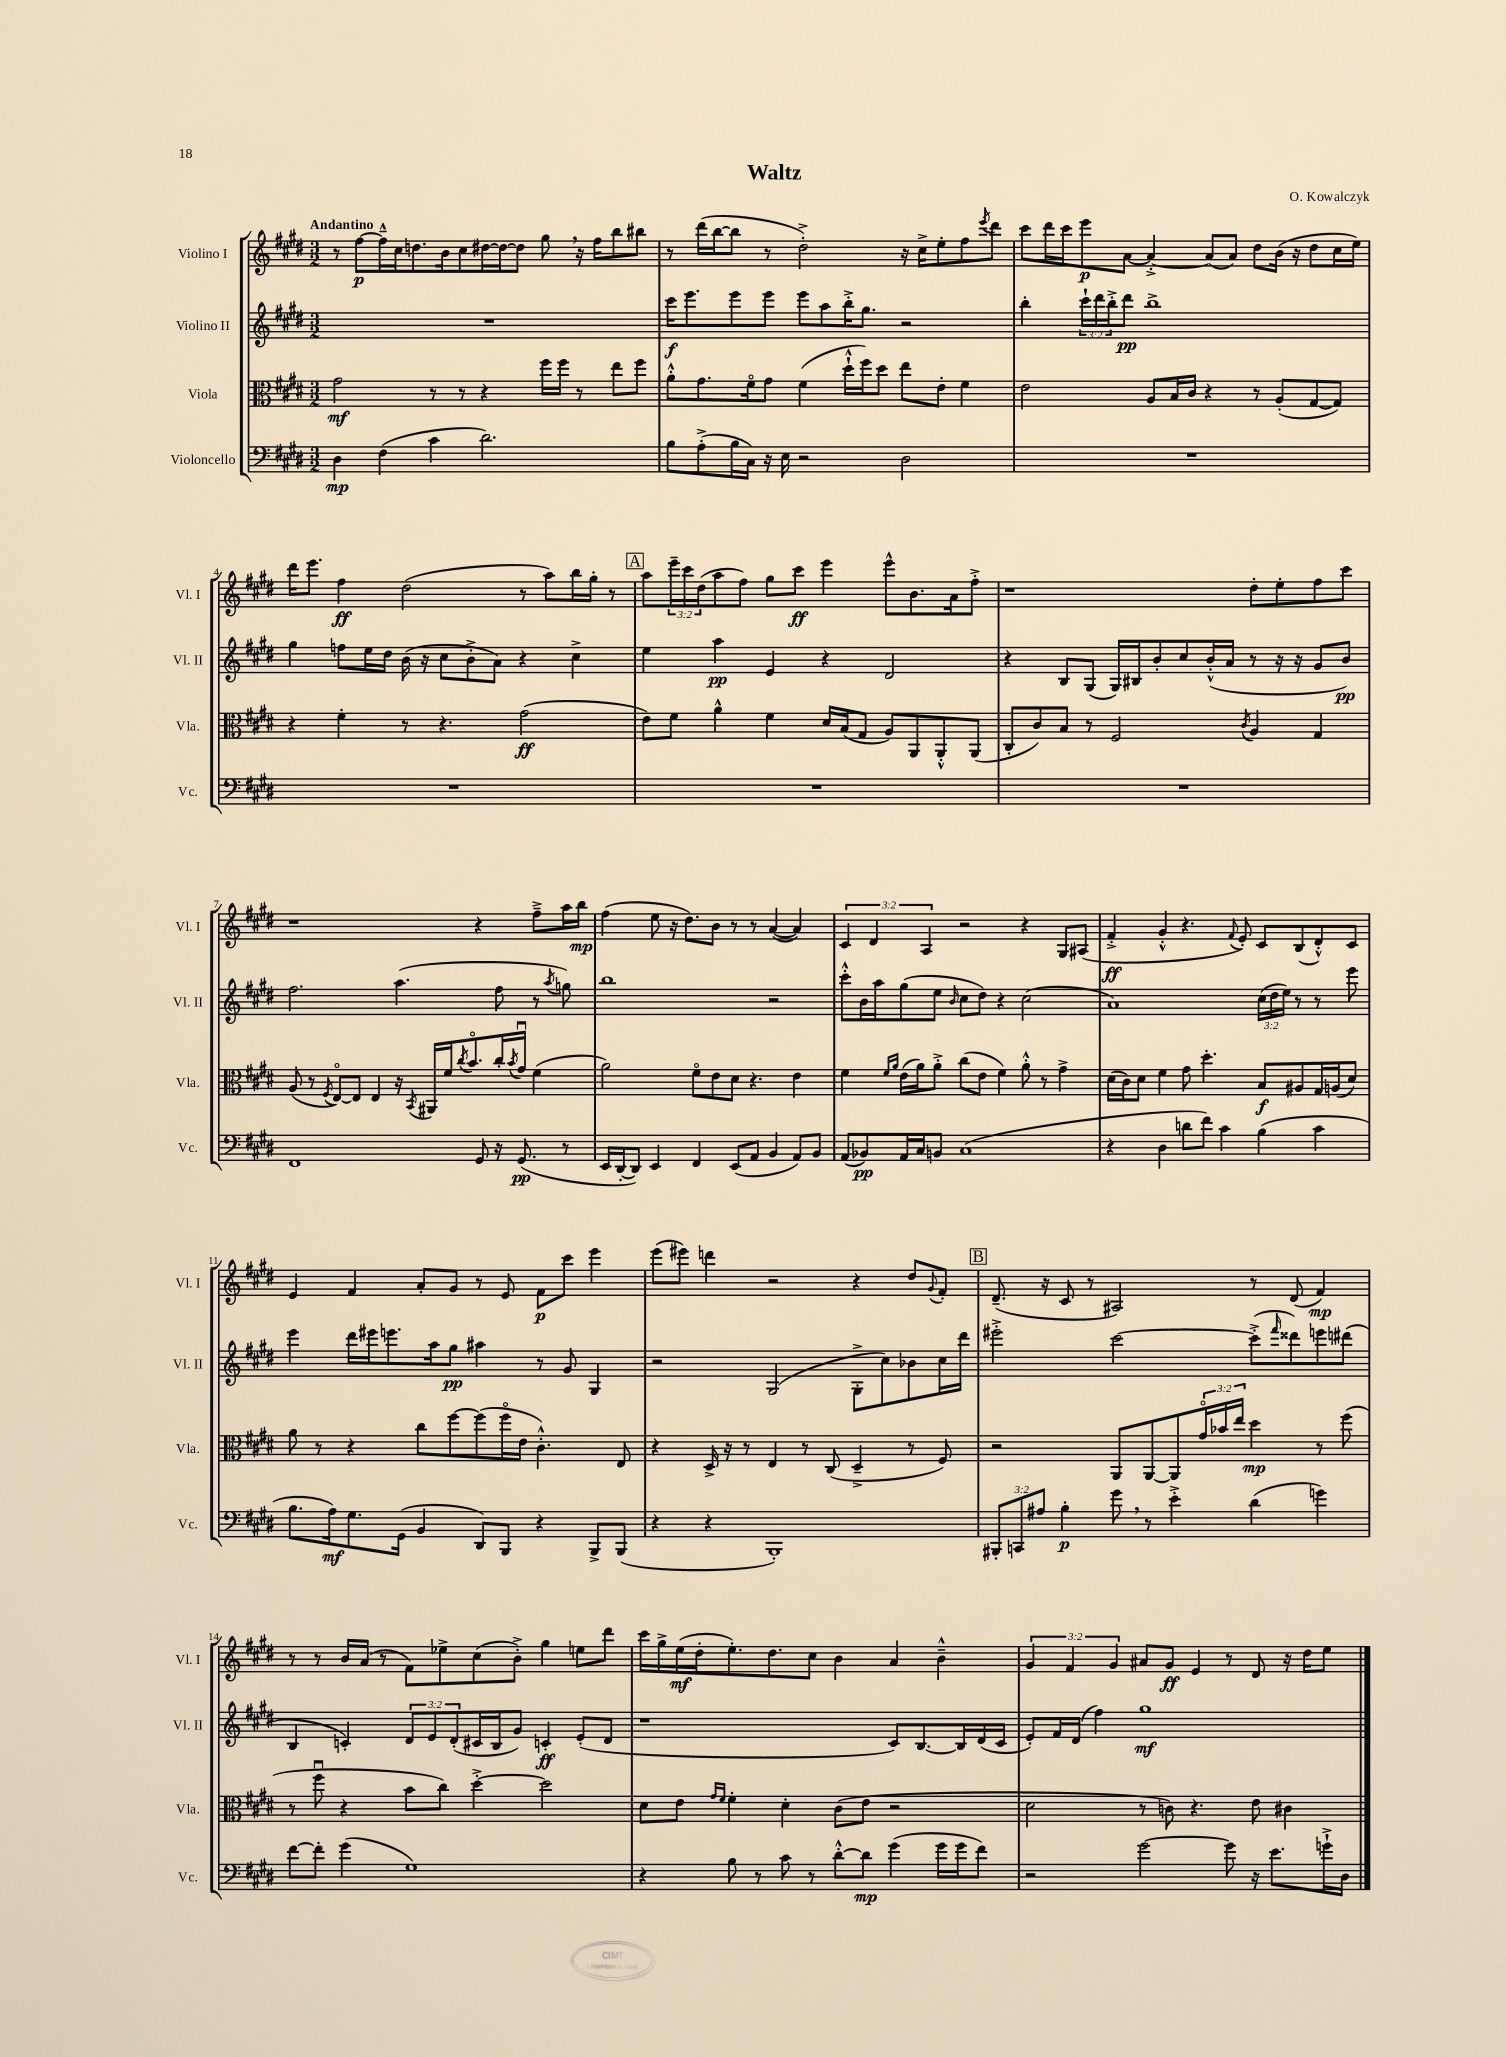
\header { title = "Waltz" composer = "O. Kowalczyk" }
<<
\new StaffGroup <<
\new Staff = "s0" \with { instrumentName = "Violino I" shortInstrumentName = "Vl. I" } {
    \clef treble \key e \major \numericTimeSignature \time 3/2 \override Staff.TupletNumber.text = #tuplet-number::calc-fraction-text \tempo "Andantino"
    r8 fis''8~\p fis''16---^ cis''16 d''8. b'16 cis''8 dis''16~ dis''16~ dis''8 gis''8 \breathe r16 fis''16 b''8 bis''8 |
    r8 dis'''16( b''16~ b''8 r8 dis''2-.->) r16 cis''16-> e''8-. fis''8 \acciaccatura { e'''8 } dis'''8 |
    cis'''8 dis'''16 cis'''16 e'''8\p a'8~ a'4~-.-> a'8( a'8) dis''8 b'16( r16 dis''8 cis''16 e''16) |
    dis'''16 e'''8. fis''4\ff dis''2( r8 a''8) b''16 gis''16-. r8 |
    \mark \markup { \box "A" } a''8 \tuplet 3/2 { e'''16-- cis'''16 dis''16( } a''8 fis''8) gis''8 cis'''8\ff e'''4 e'''8-^ b'8. a'16 fis''8-.-> |
    r1 dis''8-. e''8-. fis''8 cis'''8 |
    r1 r4 fis''8---> a''16 b''16\mp |
    fis''4( e''8 r16 dis''8.) b'8 r8 r8 a'4~( a'4) |
    \tuplet 3/2 { cis'4 dis'4 a4 } r2 r4 gis8 ais8( |
    fis'4-.->\ff gis'4-.-^ r4. \appoggiatura { fis'8 } e'8-.) cis'8 b8( dis'8-.-^) cis'8 |
    e'4 fis'4 a'8-. gis'8 r8 e'8 fis'8\p cis'''8 e'''4 |
    e'''8( eis'''8) d'''4 r2 r4 dis''8 \appoggiatura { gis'8 } fis'8-. |
    \mark \markup { \box "B" } dis'8.--( r16 cis'8 r8 ais2) r8 dis'8( fis'4\mp) |
    r8 r8 b'16 a'16( r8 fis'8) ees''8-> cis''8( b'8-.->) gis''4 e''8 dis'''8 |
    cis'''16 gis''16-> e''16\mf( dis''16-. e''8.-.) dis''8. cis''8 b'4 a'4 b'4---^ |
    \tuplet 3/2 { gis'4 fis'4 gis'4 } ais'8 gis'8\ff e'4 r8 dis'8 r16 dis''16 e''8 \bar "|." |
}
\new Staff = "s1" \with { instrumentName = "Violino II" shortInstrumentName = "Vl. II" } {
    \clef treble \key e \major \numericTimeSignature \time 3/2 \override Staff.TupletNumber.text = #tuplet-number::calc-fraction-text
    R1. |
    cis'''16\f e'''8. e'''8 e'''8 e'''8 a''8 b''16-.-> gis''8. r2 |
    b''4-. \tuplet 3/2 { cis'''16-! dis'''16 b''16-.-> } dis'''8\pp b''1-> |
    gis''4 f''8 e''16 dis''16 b'16( r16 cis''8 b'8-.-> a'8) r4 cis''4-> |
    \mark \markup { \box "A" } e''4 a''4\pp e'4 r4 dis'2 |
    r4 b8 gis8( gis16) bis16 b'8-. cis''8 b'16-.-^( a'16 r8 r16 r16 gis'8 b'8\pp) |
    fis''2. a''4.( fis''8 r8 \acciaccatura { a''8 } g''8) |
    b''1 r2 |
    cis'''8-.-^ b'16 a''16 gis''8( e''8 \grace { b'16 } cis''8 dis''8) r4 cis''2( |
    a'1) \tuplet 3/2 { cis''16( dis''16 e''16) } r8 r8 e'''8 |
    e'''4 dis'''16 eis'''16 e'''8. a''16 gis''8\pp ais''4 r8 gis'8 gis4 |
    r2 gis2( gis8-.-> cis''8) bes'8 cis''16 dis'''16 |
    \mark \markup { \box "B" } eis'''2-.-> cis'''2~ cis'''8-.->( \grace { fis'''16 } disis'''8) e'''8 dis'''8( |
    b4 c'4-.) \tuplet 3/2 { dis'8 e'8 dis'8-.( } cis'16 b16 gis'8) c'4-.\ff e'8-.( dis'8 |
    r1 cis'8) b8.~ b16 dis'16( cis'16 |
    e'8-.) fis'16 dis'16( fis''4) gis''1\mf \bar "|." |
}
\new Staff = "s2" \with { instrumentName = "Viola" shortInstrumentName = "Vla." } {
    \clef alto \key e \major \numericTimeSignature \time 3/2 \override Staff.TupletNumber.text = #tuplet-number::calc-fraction-text
    gis'2\mf r8 r8 r4 fis''16 fis''16 r8 e''8 fis''8 |
    a'8-.-^ gis'8. fis'16\flageolet gis'8 fis'4( dis''16-!-^ fis''16) dis''8 e''8 e'8-. fis'4 |
    e'2 a8 b16 cis'16 r4 r8 a8-.( gis8~ gis8) |
    r4 fis'4-. r8 r4. gis'2\ff( |
    \mark \markup { \box "A" } e'8) fis'8 a'4-^ fis'4 dis'16 b16( gis8 a8) a,8 a,8-.-^ a,8( |
    cis8-. cis'8) b8 r8 fis2 \acciaccatura { cis'8 } a4 gis4 |
    a8( r8 \acciaccatura { fis8 } e8~\flageolet) e8 e4 r16 \acciaccatura { b,8 } ais,16 fis'16 \acciaccatura { cis''8 } b'8.\flageolet cis''16-. \acciaccatura { b'8 } gis'16\downbow fis'4( |
    a'2) fis'8\flageolet e'8 dis'8 r4. e'4 |
    fis'4 \grace { fis'16 a'16 } e'16( a'16) a'8-.-> cis''8( e'8 fis'4) a'8-.-^ r8 gis'4-> |
    dis'16( cis'16) dis'8 fis'4 gis'8 dis''4.-. b8\f ais8 gis16 a16( dis'8) |
    a'8 r8 r4 cis''8 fis''8~ fis''8( fis''16\flageolet e'16 cis'4.-.-^) e8 |
    r4 dis16-> r16 r8 e4 r8 cis8( dis4---> r8 fis8) |
    \mark \markup { \box "B" } r2 a,8 a,8~ a,8 \tuplet 3/2 { gis'16\flageolet bes'16 e''16 } dis''4\mp r8 fis''8( |
    r8 fis''8\downbow r4 b'8 cis''8) dis''4~-.-> dis''2 |
    dis'8 e'8 \grace { gis'16 fis'16 } fis'4-. dis'4-. cis'8( e'8 r2 |
    dis'2 r8 c'8) r4. e'8 cis'4 \bar "|." |
}
\new Staff = "s3" \with { instrumentName = "Violoncello" shortInstrumentName = "Vc." } {
    \clef bass \key e \major \numericTimeSignature \time 3/2 \override Staff.TupletNumber.text = #tuplet-number::calc-fraction-text
    dis4\mp fis4( cis'4 dis'2.) |
    b8 a8-.->( b16 cis16) r16 e16 r2 dis2 |
    R1. |
    R1. |
    \mark \markup { \box "A" } R1. |
    R1. |
    fis,1 gis,8 r16 gis,8.\pp( r8 |
    e,16 dis,16~-. dis,8) e,4 fis,4 e,8( a,8 b,4 a,8) b,8 |
    a,8( bes,8\pp) a,16 cis16 b,8 cis1( |
    r4 dis4 d'8 fis'8) cis'4 b4( cis'4 |
    b8. a16\mf) gis8. gis,16( b,4 dis,8) b,,8 r4 b,,8-> b,,8( |
    r4 r4 b,,1-.) |
    \mark \markup { \box "B" } \tuplet 3/2 { bis,,8-. c,8 ais8 } b4-.\p gis'8 \breathe r8 e'4-.-> dis'4( g'4) |
    fis'8~ fis'8-. gis'4( gis1) |
    r4 b8 r8 cis'8 r8 dis'8~-.-^ dis'8\mp gis'4( gis'16 gis'16 fis'8) |
    r2 gis'2~ gis'8 r16 e'8. g'16-!-> dis16 \bar "|." |
}
>>
>>
